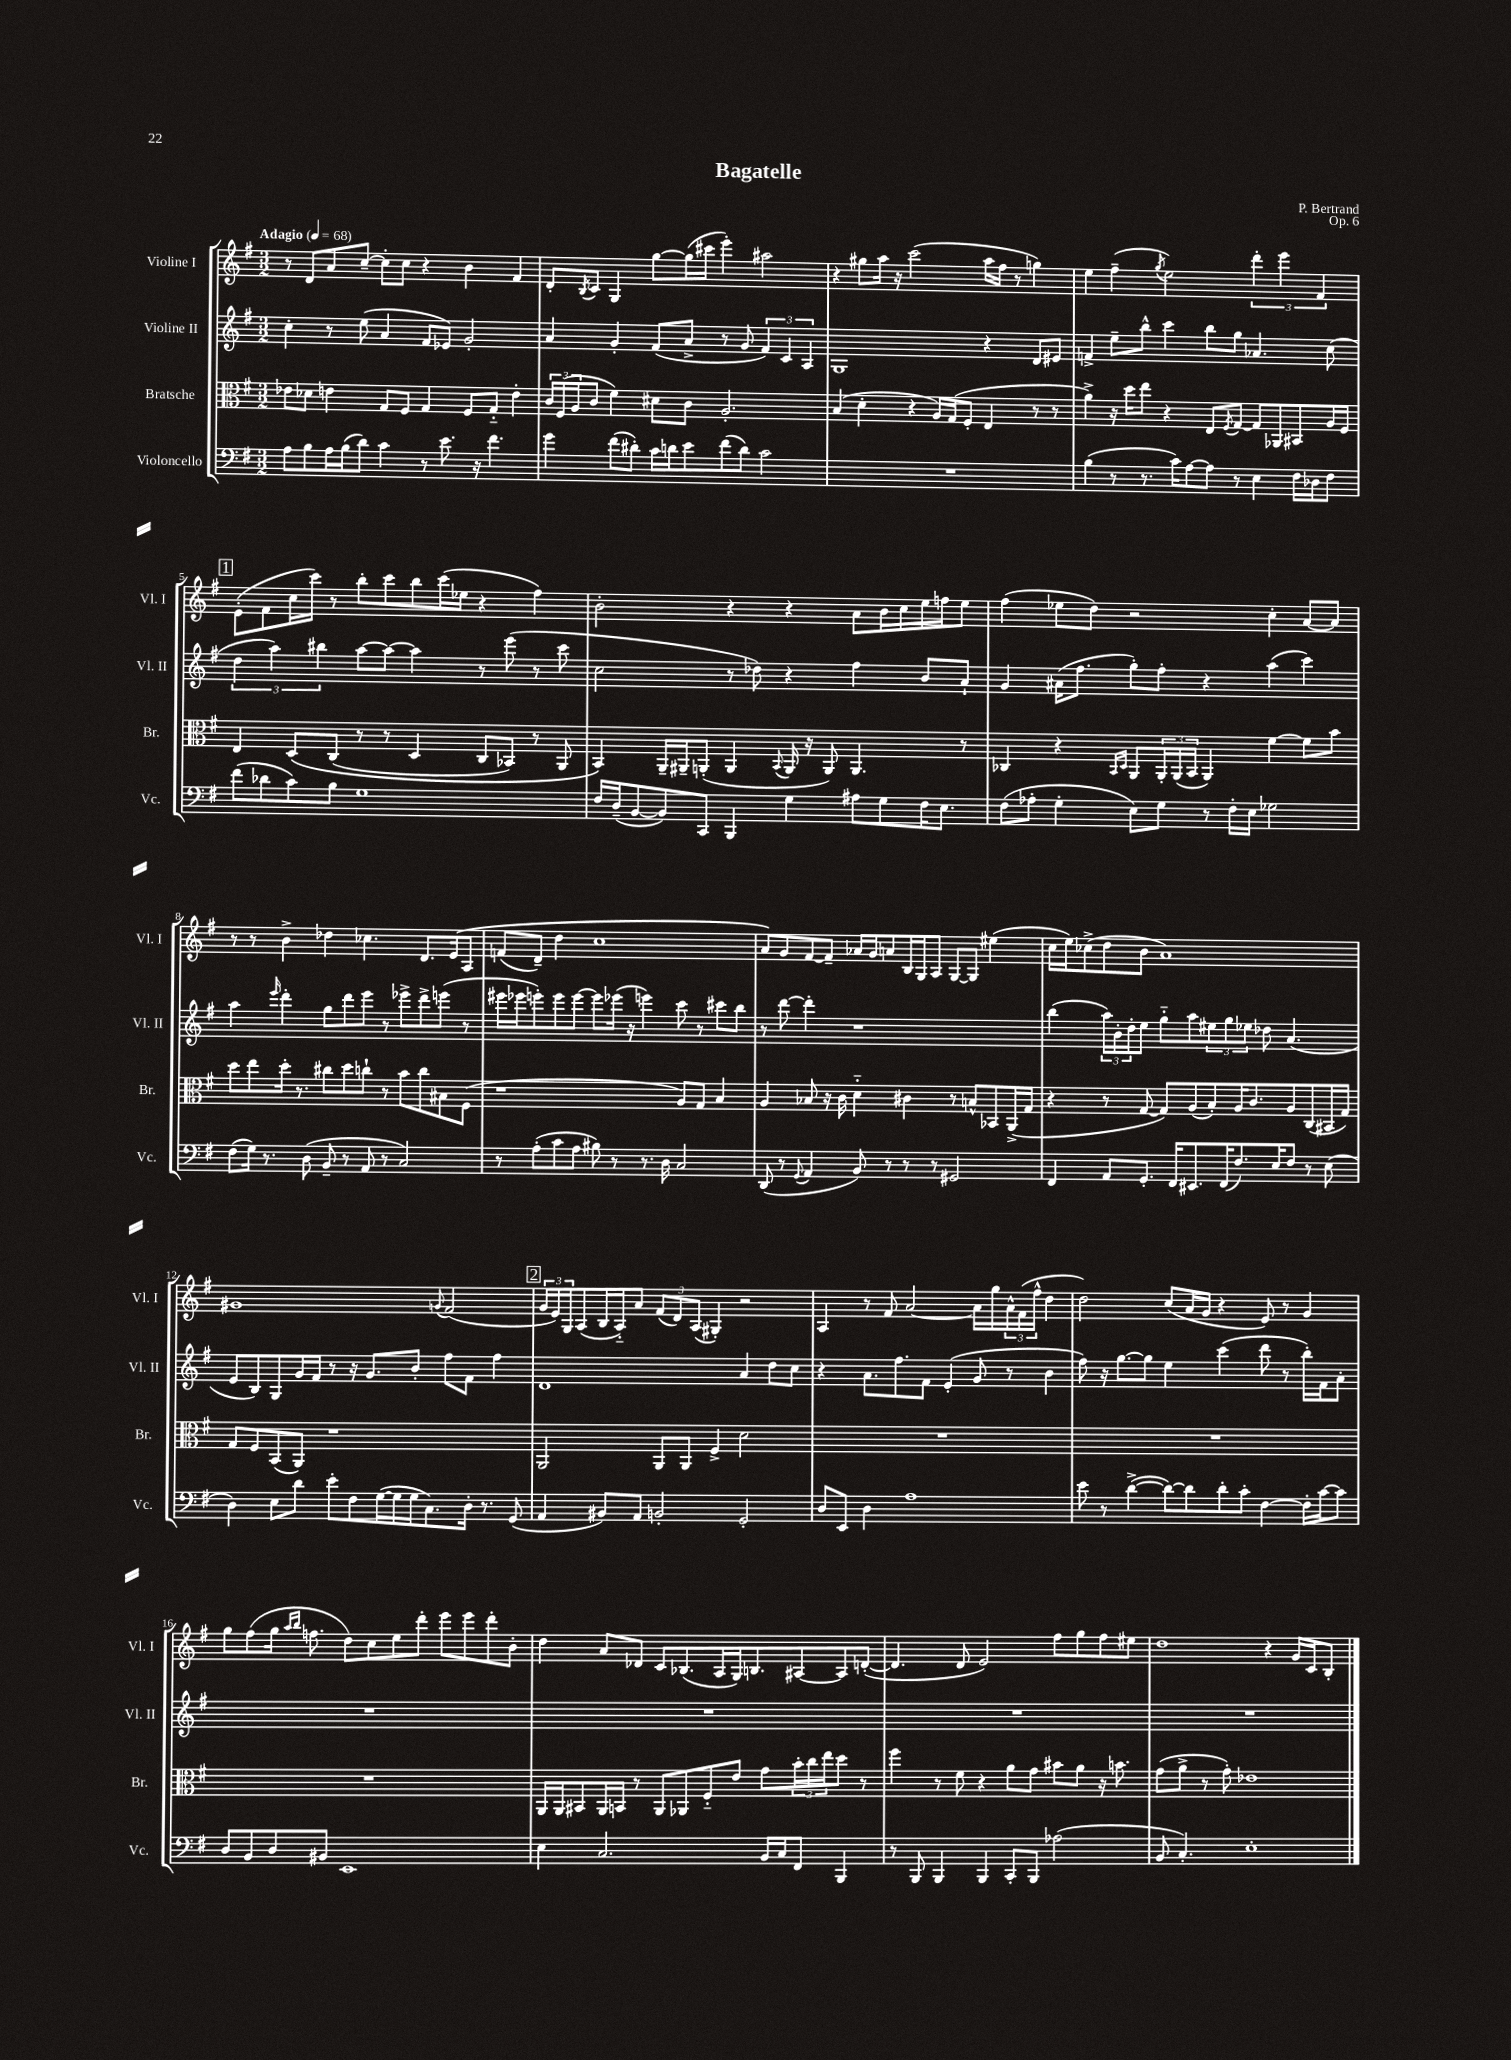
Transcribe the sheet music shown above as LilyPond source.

\header { title = "Bagatelle" composer = "P. Bertrand" opus = "Op. 6" }
<<
\new StaffGroup <<
\new Staff = "s0" \with { instrumentName = "Violine I" shortInstrumentName = "Vl. I" } {
    \clef treble \key g \major \numericTimeSignature \time 3/2 \tempo "Adagio" 4 = 68
    r8 d'8 a'8 c''8~-- c''8-. c''8 r4 b'4 fis'4 |
    d'8-. \acciaccatura { b8 } c'8 g4 g''8~ g''16( cis'''16 e'''4-.) ais''2 |
    r4 gis''8 a''16 r16 c'''2( a''16 fis''16 r8 g''4) |
    e''4 fis''4--( \acciaccatura { g''8 } e''2) \tuplet 3/2 { d'''4-. e'''4 fis'4 } |
    \mark \markup { \box "1" } e'8-.( fis'8 c''16 c'''16) r8 b''8-. c'''8 b''8 c'''16( ees''16 r4 fis''4) |
    b'2-. r4 r4 a'8 b'16 c''16 e''16 f''16 e''8 |
    fis''4( ees''8 d''8) r2 c''4-. a'8~ a'8 |
    r8 r8 b'4-> des''4 ces''4. d'8. e'16\( a8 |
    f'8( d'8--) d''4 c''1 |
    a'8\) g'8 fis'8~ fis'8-- aes'16 g'16 a'8 b16 g16 a8 g8~ g8 eis''4( |
    c''16 e''16) ces''8->( d''8 b'8 a'1) |
    gis'1 \appoggiatura { g'8 } fis'2( |
    \mark \markup { \box "2" } \tuplet 3/2 { g'16 e'16) g16 } a8( b16 a16-_) a'8 \tuplet 3/2 { fis'8( d'8) a8( } gis4-.) r2 |
    a4 r8 fis'8 a'2~ a'16 g''16 \tuplet 3/2 { a'16-^ fis'16( fis''16-^ } d''4 |
    d''2) c''8( a'16 g'16 r4 e'8) r8 g'4 |
    g''8 fis''8( g''16 \grace { a''16 b''16 } f''8. d''8) c''8 e''8 d'''8-. e'''8 e'''8 d'''8-. b'8-. |
    d''4 a'8 des'8 c'8 bes8.( a16 g16) b8. ais8~ ais8 d'8~-.( |
    d'4. d'8 e'2) fis''8 g''8 fis''8 eis''8 |
    d''1 r4 g'16 c'16 b8-. \bar "|." |
}
\new Staff = "s1" \with { instrumentName = "Violine II" shortInstrumentName = "Vl. II" } {
    \clef treble \key g \major \numericTimeSignature \time 3/2
    c''4-. r8 e''8( a'4 fis'8 ees'8) g'2-. |
    a'4 g'4-. fis'8( a'8-> r8 g'8 \tuplet 3/2 { fis'4) c'4 a4 } |
    g1 r4 d'8 eis'8 |
    f'4-> e''8-- b''8-^ c'''4 b''8 g''8 aes'4. c''8( |
    \mark \markup { \box "1" } \tuplet 3/2 { d''4 a''4) bis''4 } a''8~ a''8~ a''4 r8 e'''8( r8 c'''8 |
    c''2 r8 des''8) r4 fis''4 b'8 a'8-! |
    g'4 ais'16( fis''8. g''8-.) fis''8-. r4 a''4( c'''4) |
    a''4 \grace { e'''16 } d'''4-. g''8 d'''8 e'''8 r8 ees'''8-> d'''8-> e'''8( r8 |
    eis'''16 ees'''16 e'''8-.) e'''8 e'''8~ e'''8 ees'''16( r16 e'''4) c'''8 r8 cis'''8 b''8 |
    r8 d'''8~ d'''4-. r1 |
    b''4( \tuplet 3/2 { a''16) b'16-. d''16-. } e''8 g''8-_ a''8 \tuplet 3/2 { eis''8 g''8 ees''8 } des''8 a'4.( |
    e'8 b8) g8 g'16 fis'16 r8 r16 g'8. b'8-. fis''8 fis'8 fis''4 |
    \mark \markup { \box "2" } d'1 a'4 d''8 c''8 |
    r4 a'8. fis''8. fis'8 e'4-.( g'8 r8 b'4 |
    fis''8) r16 g''8.~ g''8 e''4 c'''4( d'''8 r8 b''16-.) fis'16 a'8-. |
    R1. |
    R1. |
    R1. |
    R1. \bar "|." |
}
\new Staff = "s2" \with { instrumentName = "Bratsche" shortInstrumentName = "Br." } {
    \clef alto \key g \major \numericTimeSignature \time 3/2
    ees'8 des'8 e'4 g8 fis8 g4 fis8 g8-_ e'4-. |
    \tuplet 3/2 { c'16 fis16( a16 } c'8 fis'4) dis'8 c'8 a2.-. |
    b4( d'4-. r4 a16) g16( fis8-. e4 r8 r8 |
    a'4->) r16 d''16 e''8 r4 e8 \acciaccatura { fis8 } g8~ g8 aes,8 bis,8 a16 fis16 |
    \mark \markup { \box "1" } e4 d8\( c8( r8 r8 d4 c8 bes,8) r8 a,8 |
    b,4\) a,16-- ais,16-- a,8-.( a,4 \appoggiatura { b,8 } a,16 r16 a,8) a,4. r8 |
    ces4 r4 \grace { b,16 d16 } a,8 \tuplet 3/2 { a,16-. a,16( b,16 } a,4) fis'4~ fis'8 b'8 |
    d''8 e''8 d''16-. r8. cis''8 d''8 c''8-! r8 b'8 c''8 bis8 fis8( |
    r1 a8) g8 b4 |
    a4 bes8 r16 c'16 d'4-_ cis'4 r8 b8-^ bes,8 a,16->( g16 |
    r4 r8 g8~ g8) a8( b8-.) a16 c'8. a8 c8( bis,16 g16) |
    g8 fis8 b,8( a,8) r1 |
    \mark \markup { \box "2" } a,2 a,8 a,8 fis4-> d'2 |
    R1. |
    R1. |
    R1. |
    a,16 a,16 bis,8 a,16 b,16 r8 a,8 aes,8 fis8-_ e'8 g'8 \tuplet 3/2 { b'16-. c''16 e''16 } d''8 r8 |
    fis''4 r8 fis'8 r4 a'8 g'8 bis'8 a'8 r16 b'8. |
    g'8( a'8-> r8 g'8-.) ees'1 \bar "|." |
}
\new Staff = "s3" \with { instrumentName = "Violoncello" shortInstrumentName = "Vc." } {
    \clef bass \key g \major \numericTimeSignature \time 3/2
    a8 b8 a16 b16( d'8) c'4 r8 e'8. r16 fis'4. |
    g'4 fis'8( dis'8-.) c'16 d'16 e'8 fis'8( d'8) c'2 |
    R1. |
    b4( r8 r8. c'16) a8~ a8 r8 e4 fis16 des16 fis8 |
    \mark \markup { \box "1" } fis'8( des'8 c'8) b8 g1 |
    fis16 d16--( b,8~ b,8) c,8 b,,4 g4 ais8 g8 fis16 e8. |
    fis8( aes8-. g4-. e8) g8 r8 fis16-. e16 ges2 |
    fis8( g16) r8. d8( b,8-- r8 a,8 r8 c2) |
    r8 a8-.( c'8 a8 bis8) r8 r8. d16 c2 |
    d,8( r8 \appoggiatura { g,8 } a,4 b,8) r8 r8 r8 gis,2 |
    fis,4 a,8 g,8.-. fis,16 eis,8. fis,16( fis8.) e16 fis8 r8 e8( |
    d4) e8 d'8 e'8-. fis8 g16~( g16 g16 c8.) d16-. r8. g,8( |
    \mark \markup { \box "2" } a,4 bis,8) a,8 b,2-. g,2-. |
    d8 e,8 d4 a1 |
    e'8 r8 d'4~->( d'8~) d'8 d'8-. c'8-. fis4~ fis16-. c'16~ c'8 |
    d8 b,8 d8 bis,8 e,1 |
    e4 c2. b,16 c16 fis,8 b,,4 |
    r8 b,,8 b,,4 b,,4 c,8-. b,,8 aes2( |
    b,8 c4.-.) e1-. \bar "|." |
}
>>
>>
